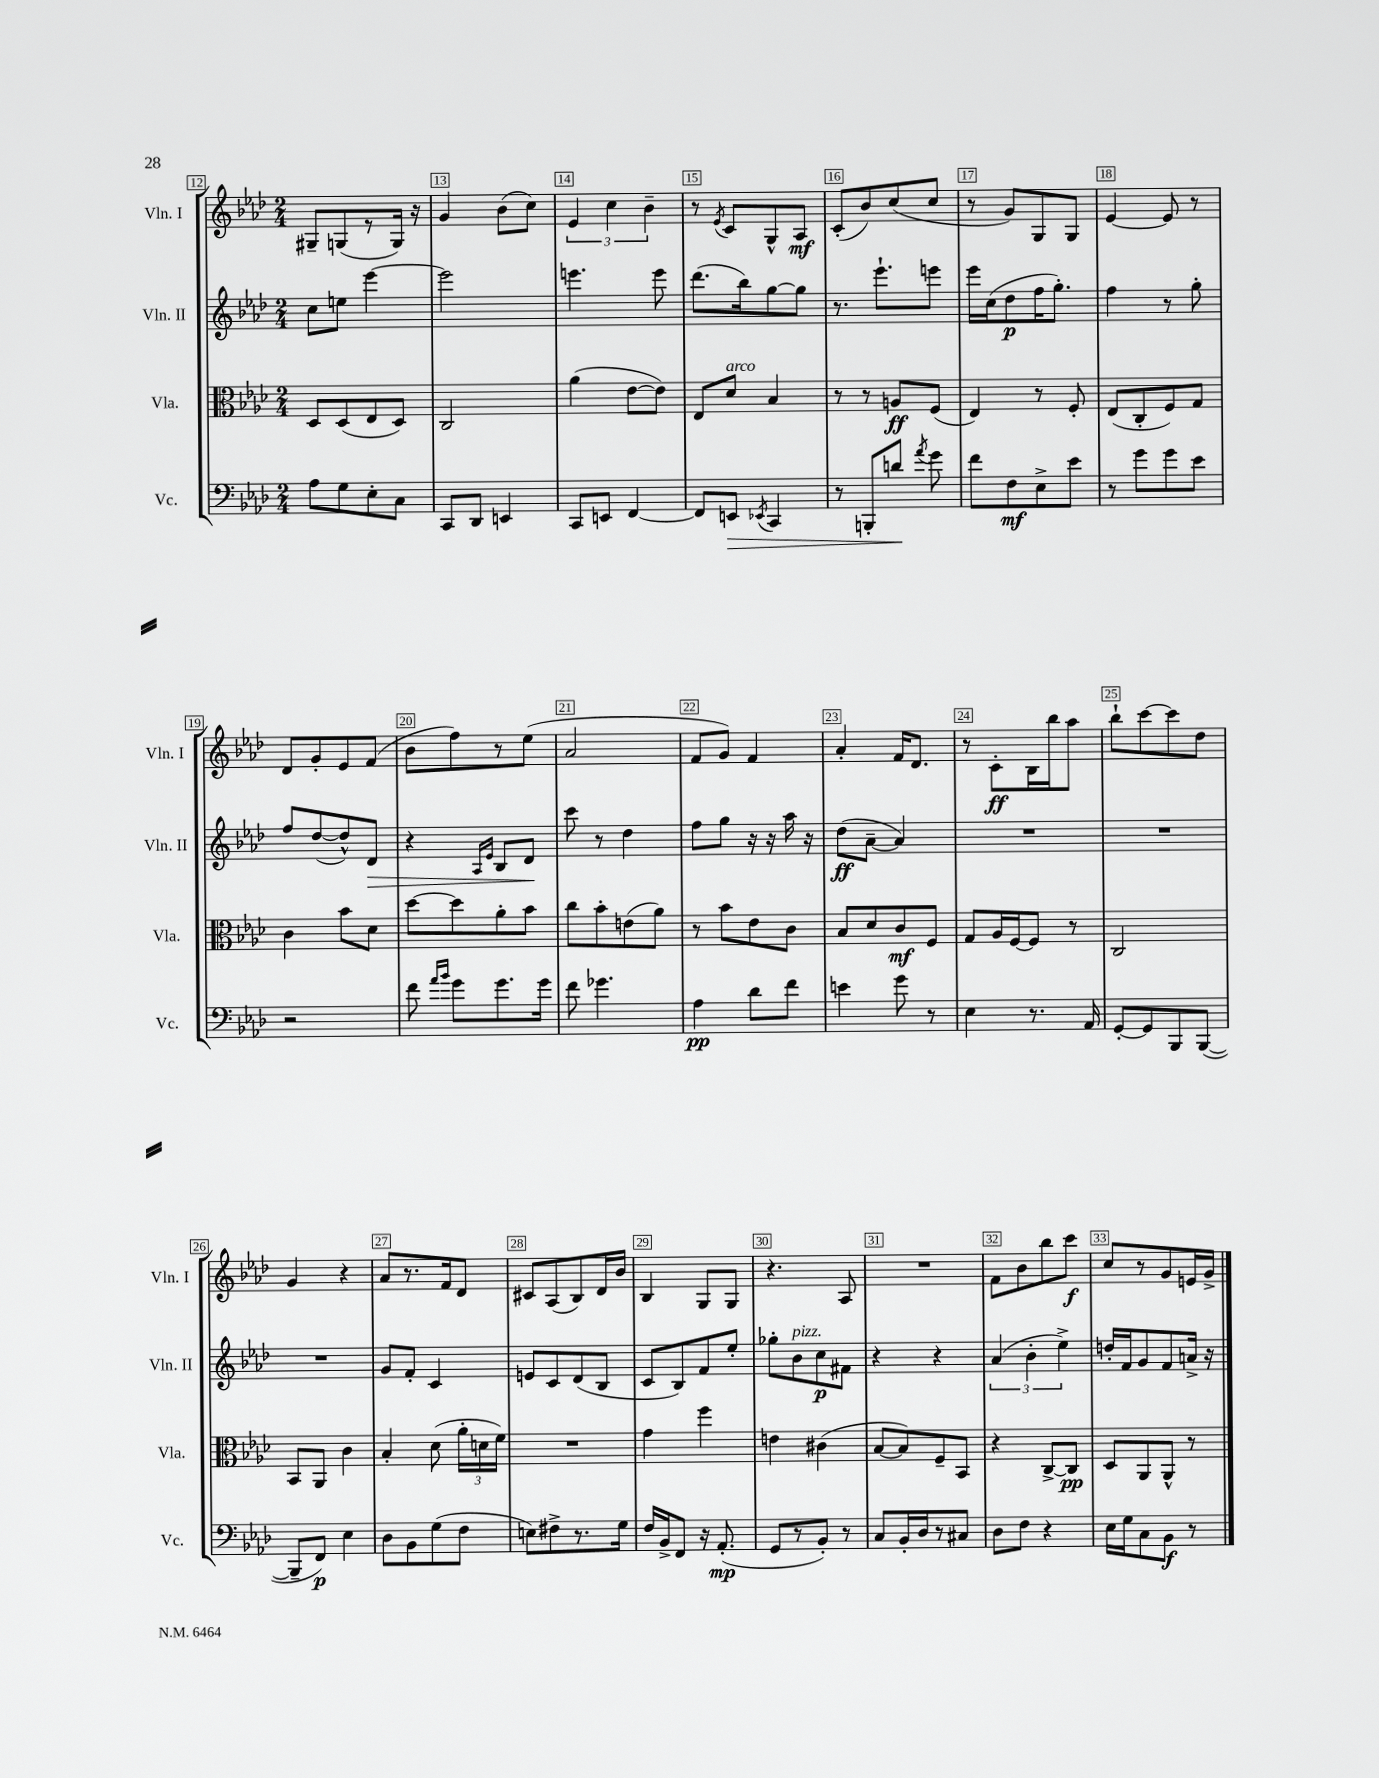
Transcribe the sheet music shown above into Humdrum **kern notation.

**kern	**kern	**kern	**kern
*staff4	*staff3	*staff2	*staff1
*clefF4	*clefC3	*clefG2	*clefG2
*k[b-e-a-d-]	*k[b-e-a-d-]	*k[b-e-a-d-]	*k[b-e-a-d-]
*M2/4	*M2/4	*M2/4	*M2/4
8A-\L	8D-/L	8cc\L	8G#~/L
8G\	(8D-/	8ee\J	(8G/
8E-'\	8E-/	[4eee-\	8r
8C\J	8D-/J)	.	16G/Jk)
.	.	.	16r
=	=	=	=
8CC/L	2C/	2eee-\]	4g/
8DD-/J	.	.	.
4EE/	.	.	(8b-\L
.	.	.	8cc\J)
=	=	=	=
8CC/L	(4a-\	4.eee\	6e-/
8EE/J	.	.	.
.	.	.	6cc\
[4FF/	[8e-\L	.	.
.	.	.	6b-~\
.	8e-\]J)	8eee\	.
=	=	=	=
8FF/]L	8E-/L	(8.ddd-\L	8r
.	.	.	8qe-/
8EE/J	8d-/J	.	8c/L
.	.	16bb-\k)	.
8qEE-/	.	.	.
4CC/	4B-/	[8gg\	8G^^/
.	.	8gg\]J	8A-/J
=	=	=	=
8r	8r	8.r	(8c'/L
8BBB'/L	8r	.	8b-/)
.	.	8.eee-`\L	.
8d/J	8A/L	.	(8cc/
8qa-/	.	.	.
8g\	(8F/J	8eee\J	8cc/J
=	=	=	=
8f\L	4E-/)	16eee-\LL	8r
.	.	(16cc\J	.
8F\	.	8dd-\	8g/L)
8E-^\	8r	16ff\K	8G/
.	.	8.gg'\J)	.
8e-\J	8F'/	.	8G/J
=	=	=	=
8r	(8E-/L	4ff\	[4e-/
8g\L	8C'/	.	.
8g\	8F/)	8r	8e-/]
8e-\J	8G/J	8gg'\	8r
=	=	=	=
2r	4c\	8ff/L	8d-/L
.	.	([8dd-/	8g'/
.	8b-\L	8dd-^^/])	8e-/
.	8d-\J	8d-/J	(8f/J
=	=	=	=
8f\	[8dd-\L	4r	8b-\L
16qqa-/LL	.	.	.
16qqb-/JJ	.	.	.
8g\L	8dd-\]	.	8ff\)
.	.	16qqA-/LL	.
.	.	16qqe-/JJ	.
8.g\	8a-'\	8B-/L	8r
.	8b-\J	8d-/J	(8ee-\J
16g\Jk	.	.	.
=	=	=	=
8f\	8cc\L	8ccc\	2a-/
4.g-\	8b-'\	8r	.
.	(8e\	4dd-\	.
.	8a-\J)	.	.
=	=	=	=
4A-\	8r	8ff\L	8f/L
.	8b-\L	8gg\J	8g/J)
8d-\L	8e-\	16r	4f/
.	.	16r	.
8f\J	8c\J	16aa-\	.
.	.	16r	.
=	=	=	=
4e\	8B-/L	(8dd-\L	4a-'/
.	8d-/	[8a-~\J	.
8g\	8c/	4a-/])	16f/LK
.	.	.	8.d-/J
8r	8F/J	.	.
=	=	=	=
4E-\	8G/L	2r	8r
.	16A-/L	.	8c'\L
.	[16F/J	.	.
8.r	8F/]J	.	16B-\L
.	.	.	16bb-\J
.	8r	.	8aa-\J
16AA-/	.	.	.
=	=	=	=
[8GG'/L	2C/	2r	8bb-`\L
8GG/]	.	.	[8ccc\
8BBB-/	.	.	8ccc\]
([8BBB-/J	.	.	8dd-\J
=	=	=	=
8BBB-~/]L	8BB-/L	2r	4g/
8FF/J)	8AA-/J	.	.
4E-\	4c\	.	4r
=	=	=	=
8D-\L	4B-'/	8g/L	8a-/L
8BB-\	.	8f'/J	8.r
(8G\	(8d-\	4c/	.
.	.	.	16f/k
8F\J	24a-'\LL	.	8d-/J
.	24d\	.	.
.	24f\JJ)	.	.
=	=	=	=
8E\L)	2r	8e/L	8c#/L
8F#^\	.	8c/	(8A-/
8.r	.	(8d-/	8B-/)
.	.	8B-/J	16d-/L
16G\Jk	.	.	16b-/JJ
=	=	=	=
16F/LL	4g\	8c/L	4B-/
16BB-^/J	.	.	.
8FF/J	.	8B-/)	.
16r	4ff\	8f/	8G/L
(8.AA-'/	.	.	.
.	.	8ee-'/J	8G/J
=	=	=	=
8GG/L	4e\	8gg-'\L	4.r
8r	.	8b-\	.
8BB-'/J)	(4c#\	8cc\	.
8r	.	8f#\J	8A-/
=	=	=	=
8C/L	[8B-/L	4r	2r
16BB-'/L	8B-/])	.	.
16D-/J	.	.	.
8r	8F~/	4r	.
8C#/J	8BB-/J	.	.
=	=	=	=
8D-\L	4r	(6a-/	8f\L
8F\J	.	.	8b-\
.	.	6b-'\	.
4r	[8C^/L	.	8bb-\
.	.	6ee-^\)	.
.	8C/]J	.	8ccc\J
=	=	=	=
16E-\LL	8D-/L	16dd'/LL	8cc/L
16G\J	.	16f/J	.
8C\	8AA-/	8g/	8r
8BB-\J	8AA-^^/J	8f/	8g/
8r	8r	16a^/Jk	16e/L
.	.	16r	16g^/JJ
==	==	==	==
*-	*-	*-	*-
